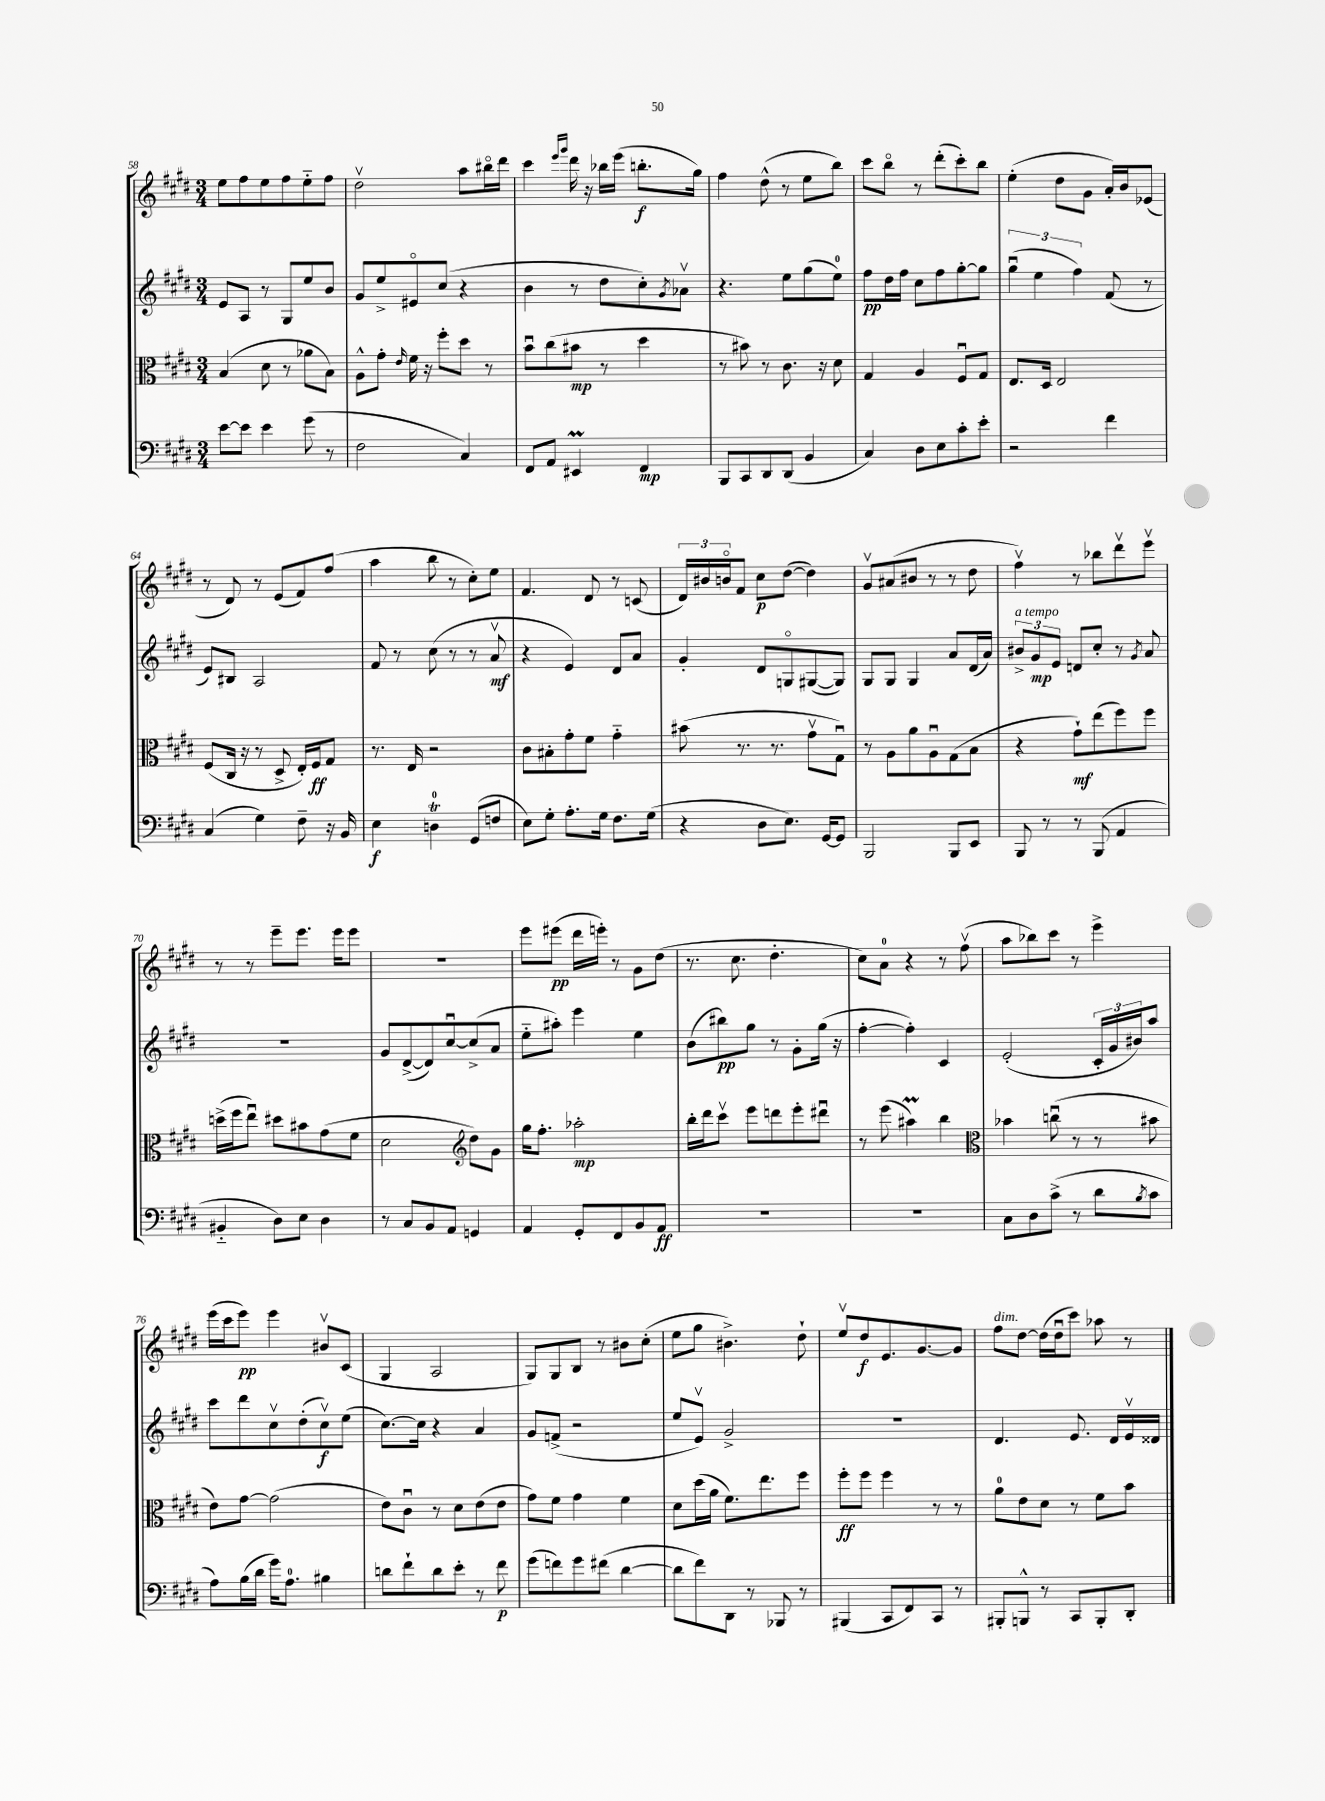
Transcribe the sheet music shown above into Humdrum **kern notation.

**kern	**dynam	**kern	**dynam	**kern	**dynam	**kern	**dynam
*part4	*part4	*part3	*part3	*part2	*part2	*part1	*part1
*staff4	*staff4	*staff3	*staff3	*staff2	*staff2	*staff1	*staff1
*clefF4	*	*clefC3	*	*clefG2	*	*clefG2	*
*k[f#c#g#d#]	*	*k[f#c#g#d#]	*	*k[f#c#g#d#]	*	*k[f#c#g#d#]	*
*M3/4	*	*M3/4	*	*M3/4	*	*M3/4	*
=58	=58	=58	=58	=58	=58	=58	=58
[8e\L	.	(4B/	.	8e/L	.	8ee\L	.
8e\J]	.	.	.	8A/J	.	8ff#\	.
4e\	.	8d#\	.	8r	.	8ee\	.
.	.	8r	.	8G#/L	.	8ff#\	.
(8g#\	.	8a-X\L	.	8ee/	.	8ee\	.
8r	.	8B\J)	.	8b/J	.	8ff#\J	.
=59	=59	=59	=59	=59	=59	=59	=59
2F#\	.	8A^^\L	.	8g#/L	.	2dd#v\	.
.	.	8g#'\J	.	8ee^/	.	.	.
.	.	16qqe/	.	.	.	.	.
.	.	16f#\	.	8e#X/	.	.	.
.	.	16r	.	.	.	.	.
.	.	8ff#'\L	.	(8cc#/J	.	.	.
4C#/)	.	8dd#\J	.	4r	.	8aa\L	.
.	.	8r	.	.	.	16bb#X\L	.
.	.	.	.	.	.	16ddd#\JJ	.
=60	=60	=60	=60	=60	=60	=60	=60
8FF#/L	.	8bu\L	.	4b\	.	4ccc#\	.
8AA/J	.	(8cc#\	.	.	.	.	.
.	.	.	.	.	.	16qqeee/LL	.
.	.	.	.	.	.	16qqggg#/JJ	.
4EE#Xm/	.	8b#X\J	mp	8r	.	16ddd#\	.
.	.	.	.	.	.	16r	.
.	.	8r	.	8dd#\L	.	16bb-X\LL	.
.	.	.	.	.	.	(16eee\JJ	.
4FF#/	mp	4dd#\	.	8cc#'\)	.	8.bbn'\L	f
.	.	.	.	8qg#/	.	.	.
.	.	.	.	8a-Xv\J	.	.	.
.	.	.	.	.	.	16gg#\Jk)	.
=61	=61	=61	=61	=61	=61	=61	=61
8BBB/L	.	8r	.	4.r	.	4ff#\	.
8CC#/	.	8b#X\)	.	.	.	.	.
8DD#/	.	8r	.	.	.	(8dd#^^\	.
(8DD#/J	.	8.c#\	.	8ee\L	.	8r	.
4BB/	.	.	.	(8gg#\	.	8ee\L	.
.	.	16r	.	.	.	.	.
.	.	8d#\	.	8ee\J)	.	8bb\J)	.
=62	=62	=62	=62	=62	=62	=62	=62
4C#/)	.	4G#/	.	8ff#\L	pp	8ccc#\L	.
.	.	.	.	16dd#\L	.	8bb\J	.
.	.	.	.	16ff#\JJ	.	.	.
8D#\L	.	4A/	.	8cc#\L	.	8r	.
8E\	.	.	.	8ff#\	.	(8ddd#'\L	.
8c#'\	.	8F#u/L	.	[8gg#'\	.	8ccc#'\)	.
8e'\J	.	8G#/J	.	8gg#\J]	.	8bb\J	.
=63	=63	=63	=63	=63	=63	=63	=63
2r	.	8.E/L	.	(6gg#u\	.	(4ee'\	.
.	.	.	.	6ee\	.	.	.
.	.	16D#/Jk	.	.	.	.	.
.	.	2E/	.	.	.	8dd#\L	.
.	.	.	.	6ff#\)	.	.	.
.	.	.	.	.	.	8g#\J	.
4f#\	.	.	.	(8f#/	.	16a'/LL)	.
.	.	.	.	.	.	16b/J	.
.	.	.	.	8r	.	(8e-X/J	.
!!LO:LB:g=z
=64	=64	=64	=64	=64	=64	=64	=64
(4C#/	.	(8F#/L	.	8e/L)	.	8r	.
.	.	16C#/Jk	.	8B#X/J	.	8d#/)	.
.	.	16r	.	.	.	.	.
4G#\)	.	8r	.	2A/	.	8r	.
.	.	8D#^/	.	.	.	(8e/L	.
8F#~\	.	16E'/LL)	.	.	.	8f#/)	.
.	.	16F#/J	ff	.	.	.	.
16r	.	8G#/J	.	.	.	(8ff#/J	.
16BB/	.	.	.	.	.	.	.
=65	=65	=65	=65	=65	=65	=65	=65
4E\	f	8.r	.	8f#/	.	4aa\	.
.	.	.	.	8r	.	.	.
.	.	16E/	.	.	.	.	.
4DnT\	.	2r	.	(8cc#\	.	8bb\	.
.	.	.	.	8r	.	8r	.
(8GG#/L	.	.	.	8r	.	8cc#'\L)	.
8Fn/J	.	.	.	8av/	mf	8ee\J	.
=66	=66	=66	=66	=66	=66	=66	=66
8E\L)	.	8c#\L	.	4r	.	4.f#/	.
8G#'\J	.	8B#X'\	.	.	.	.	.
8.A'\L	.	8g#'\	.	4e/)	.	.	.
.	.	8f#\J	.	.	.	8d#/	.
16G#\Jk	.	.	.	.	.	.	.
8.F#\L	.	4g#\	.	8d#/L	.	8r	.
.	.	.	.	8a/J	.	(8cn/	.
(16G#\Jk	.	.	.	.	.	.	.
=67	=67	=67	=67	=67	=67	=67	=67
4r	.	(8b#X\	.	4g#'/	.	24d#/LL)	.
.	.	.	.	.	.	24b#X/	.
.	.	.	.	.	.	24bn/J	.
.	.	8.r	.	.	.	8f#/J	.
8D#\L	.	.	.	8d#/L	.	8cc#\L	p
.	.	8.r	.	.	.	.	.
8.E\J)	.	.	.	8Gn/	.	([8dd#\J	.
.	.	8g#v\L	.	([8G#X/	.	4dd#\])	.
[16GG#/KL	.	.	.	.	.	.	.
8GG#/J]	.	8G#u\J)	.	8G#/J])	.	.	.
=68	=68	=68	=68	=68	=68	=68	=68
2BBB/	.	8r	.	8G#/L	.	8g#v/L	.
.	.	8A\L	.	8G#/J	.	(8a#X/	.
.	.	8a\	.	4G#/	.	8b#X/J	.
.	.	8Au\	.	.	.	8r	.
8BBB/L	.	(8G#\	.	8a/L	.	8r	.
8EE/J	.	8B\J	.	(16d#/L	.	8dd#\	.
.	.	.	.	16a/JJ)	.	.	.
=69	=69	=69	=69	=69	=69	=69	=69
!	!	!	!	!LO:TX:a:i:t=a tempo	!	!	!
8BBB/	.	4r	.	12b#X^/L	.	4ff#v\)	.
.	.	.	.	12g#/	mp	.	.
8r	.	.	.	.	.	.	.
.	.	.	.	12e/J	.	.	.
8r	.	8g#`\L)	mf	8dn/L	.	8r	.
(8BBB/	.	(8ee\	.	8cc#'/J	.	8bb-X\L	.
4AA/	.	8ff#\)	.	8r	.	8ddd#v\	.
.	.	.	.	8qg#/	.	.	.
.	.	8ff#\J	.	8a/	.	8eeev\J	.
!!LO:LB:g=z
=70	=70	=70	=70	=70	=70	=70	=70
4BB#X/	.	(16ddn^\LL	.	2.r	.	8r	.
.	.	16ff#\J	.	.	.	.	.
.	.	8eeu\J)	.	.	.	8r	.
8D#\L)	.	8dd#X\L	.	.	.	8eee~\L	.
8E\J	.	8b#X\	.	.	.	8.eee\J	.
4D#\	.	(8g#\	.	.	.	.	.
.	.	.	.	.	.	16eee\KL	.
.	.	8f#\J	.	.	.	8eee\J	.
=71	=71	=71	=71	=71	=71	=71	=71
8r	.	2d#\	.	8g#/L	.	2.r	.
8C#/L	.	.	.	([8d#^/	.	.	.
8BB/	.	.	.	8d#/])	.	.	.
8AA/J	.	.	.	[8cc#u/	.	.	.
*	*	*clefG2	*	*	*	*	*
4GGn/	.	8dd#\L)	.	(8cc#^/]	.	.	.
.	.	8g#\J	.	8a/J	.	.	.
=72	=72	=72	=72	=72	=72	=72	=72
4AA/	.	16gg#\KL	.	8ee\L	.	8eee\L	.
.	.	8.ff#'\J	.	.	.	.	.
.	.	.	.	8aa#X'\J)	.	(8eee#X\J	pp
8GG#'/L	.	2aa-X'\	mp	4eee\	.	16ddd#\LL	.
.	.	.	.	.	.	16eeen'\JJ)	.
8FF#/	.	.	.	.	.	8r	.
8BB/	.	.	.	4ee\	.	8g#\L	.
8AA/J	ff	.	.	.	.	(8dd#\J	.
=73	=73	=73	=73	=73	=73	=73	=73
2.r	.	16bb'\LL	.	(8b\L	.	8.r	.
.	.	16ddd#\J	.	.	.	.	.
.	.	8ccc#v\J	.	8bb#X\)	pp	.	.
.	.	.	.	.	.	8.cc#\	.
.	.	8eee\L	.	8gg#\J	.	.	.
.	.	8dddn\	.	8r	.	4.dd#'\	.
.	.	8eee'\	.	8g#'\L	.	.	.
.	.	8ddd#Xu\J	.	(16gg#\Jk	.	.	.
.	.	.	.	16r	.	.	.
=74	=74	=74	=74	=74	=74	=74	=74
2.r	.	8r	.	[4ff#'\	.	8cc#\L)	.
.	.	(8eee\	.	.	.	8a\J	.
.	.	4aa#Xm\)	.	4ff#'\])	.	4r	.
.	.	4bb\	.	4c#/	.	8r	.
.	.	.	.	.	.	(8ff#v\	.
=75	=75	=75	=75	=75	=75	=75	=75
*	*	*clefC3	*	*	*	*	*
8C#\L	.	4b-X\	.	(2e'/	.	8aa\L	.
8D#\	.	.	.	.	.	8bb-X\)	.
(8c#^\J	.	(8ccnu\	.	.	.	8ccc#\J	.
8r	.	8r	.	.	.	8r	.
8d#\L	.	8r	.	24c#'/LL	.	4eee^\	.
.	.	.	.	24g#/	.	.	.
.	.	.	.	24b#X/J)	.	.	.
8qB/	.	.	.	.	.	.	.
8c#\J	.	8b#X\	.	8aa/J	.	.	.
!!LO:LB:g=z
=76	=76	=76	=76	=76	=76	=76	=76
8A\L)	.	8e\L)	.	8ccc#\L	.	(16eee\LL	.
.	.	.	.	.	.	16ccc#\J	.
(16B\L	.	[8g#\J	.	8ddd#\	.	8eee\J)	pp
16d#\JJ	.	.	.	.	.	.	.
16g#\KL)	.	(2g#\]	.	8cc#v\	.	4eee\	.
8.A\J	.	.	.	.	.	.	.
.	.	.	.	(8dd#'\	.	.	.
4B#X\	.	.	.	8cc#v\)	f	8b#Xv/L	.
.	.	.	.	(8ee\J	.	(8c#/J	.
=77	=77	=77	=77	=77	=77	=77	=77
8dn\L	.	8e\L)	.	[8.cc#\L)	.	4G#/	.
8f#`\	.	8c#u\J	.	.	.	.	.
.	.	.	.	16cc#\Jk]	.	.	.
8d\	.	8r	.	4r	.	2A/	.
8e'\J	.	8d#\L	.	.	.	.	.
8r	.	(8e\	.	4a/	.	.	.
8f#\	p	8e\J	.	.	.	.	.
=78	=78	=78	=78	=78	=78	=78	=78
(8g#\L	.	8g#\L)	.	8g#/L	.	8G#/L)	.
8fn\)	.	8f#\J	.	(8fn^/J	.	8G#/	.
8g#\	.	4g#\	.	2r	.	8B/J	.
(8f#X\J	.	.	.	.	.	8r	.
[4d#\	.	4f#\	.	.	.	8b#X\L	.
.	.	.	.	.	.	(8cc#'\J	.
=79	=79	=79	=79	=79	=79	=79	=79
8d#\L]	.	8d#\L	.	8ee/L	.	8ee\L	.
8f#\)	.	(16dd#\L	.	8ev/J)	.	8gg#\J	.
.	.	16a\JJ	.	.	.	.	.
8DD#\J	.	8.f#\L)	.	2g#^/	.	4.b#X^\)	.
8r	.	.	.	.	.	.	.
.	.	8.ee\	.	.	.	.	.
8BBB-X/	.	.	.	.	.	.	.
8r	.	8ff#\J	.	.	.	8dd#`\	.
=80	=80	=80	=80	=80	=80	=80	=80
(4BBB#X/	.	8ff#'\L	ff	2.r	.	8eev/L	.
.	.	8ff#\J	.	.	.	8dd#/	f
8CC#/L	.	4ff#\	.	.	.	8.e/	.
8FF#/)	.	.	.	.	.	.	.
.	.	.	.	.	.	[8.g#/	.
8CC#/J	.	8r	.	.	.	.	.
8r	.	8r	.	.	.	8g#/J]	.
=81	=81	=81	=81	=81	=81	=81	=81
!	!	!	!	!	!	!LO:TX:a:i:t=dim.	!
8BBB#X'/L	.	8a\L	.	4.d#/	.	8ff#\L	.
8BBBn^^/J	.	8e\	.	.	.	[8dd#\J	.
8r	.	8d#\J	.	.	.	(16dd#\LL]	.
.	.	.	.	.	.	16dd#u\J	.
8CC#/L	.	8r	.	8.e/	.	8ccc#\J)	.
8BBB'/	.	8f#\L	.	.	.	8aa-X\	.
.	.	.	.	16d#/LL	.	.	.
8DD#'/J	.	8b\J	.	16ev/	.	8r	.
.	.	.	.	16d##X/JJ	.	.	.
==	==	==	==	==	==	==	==
*-	*-	*-	*-	*-	*-	*-	*-
